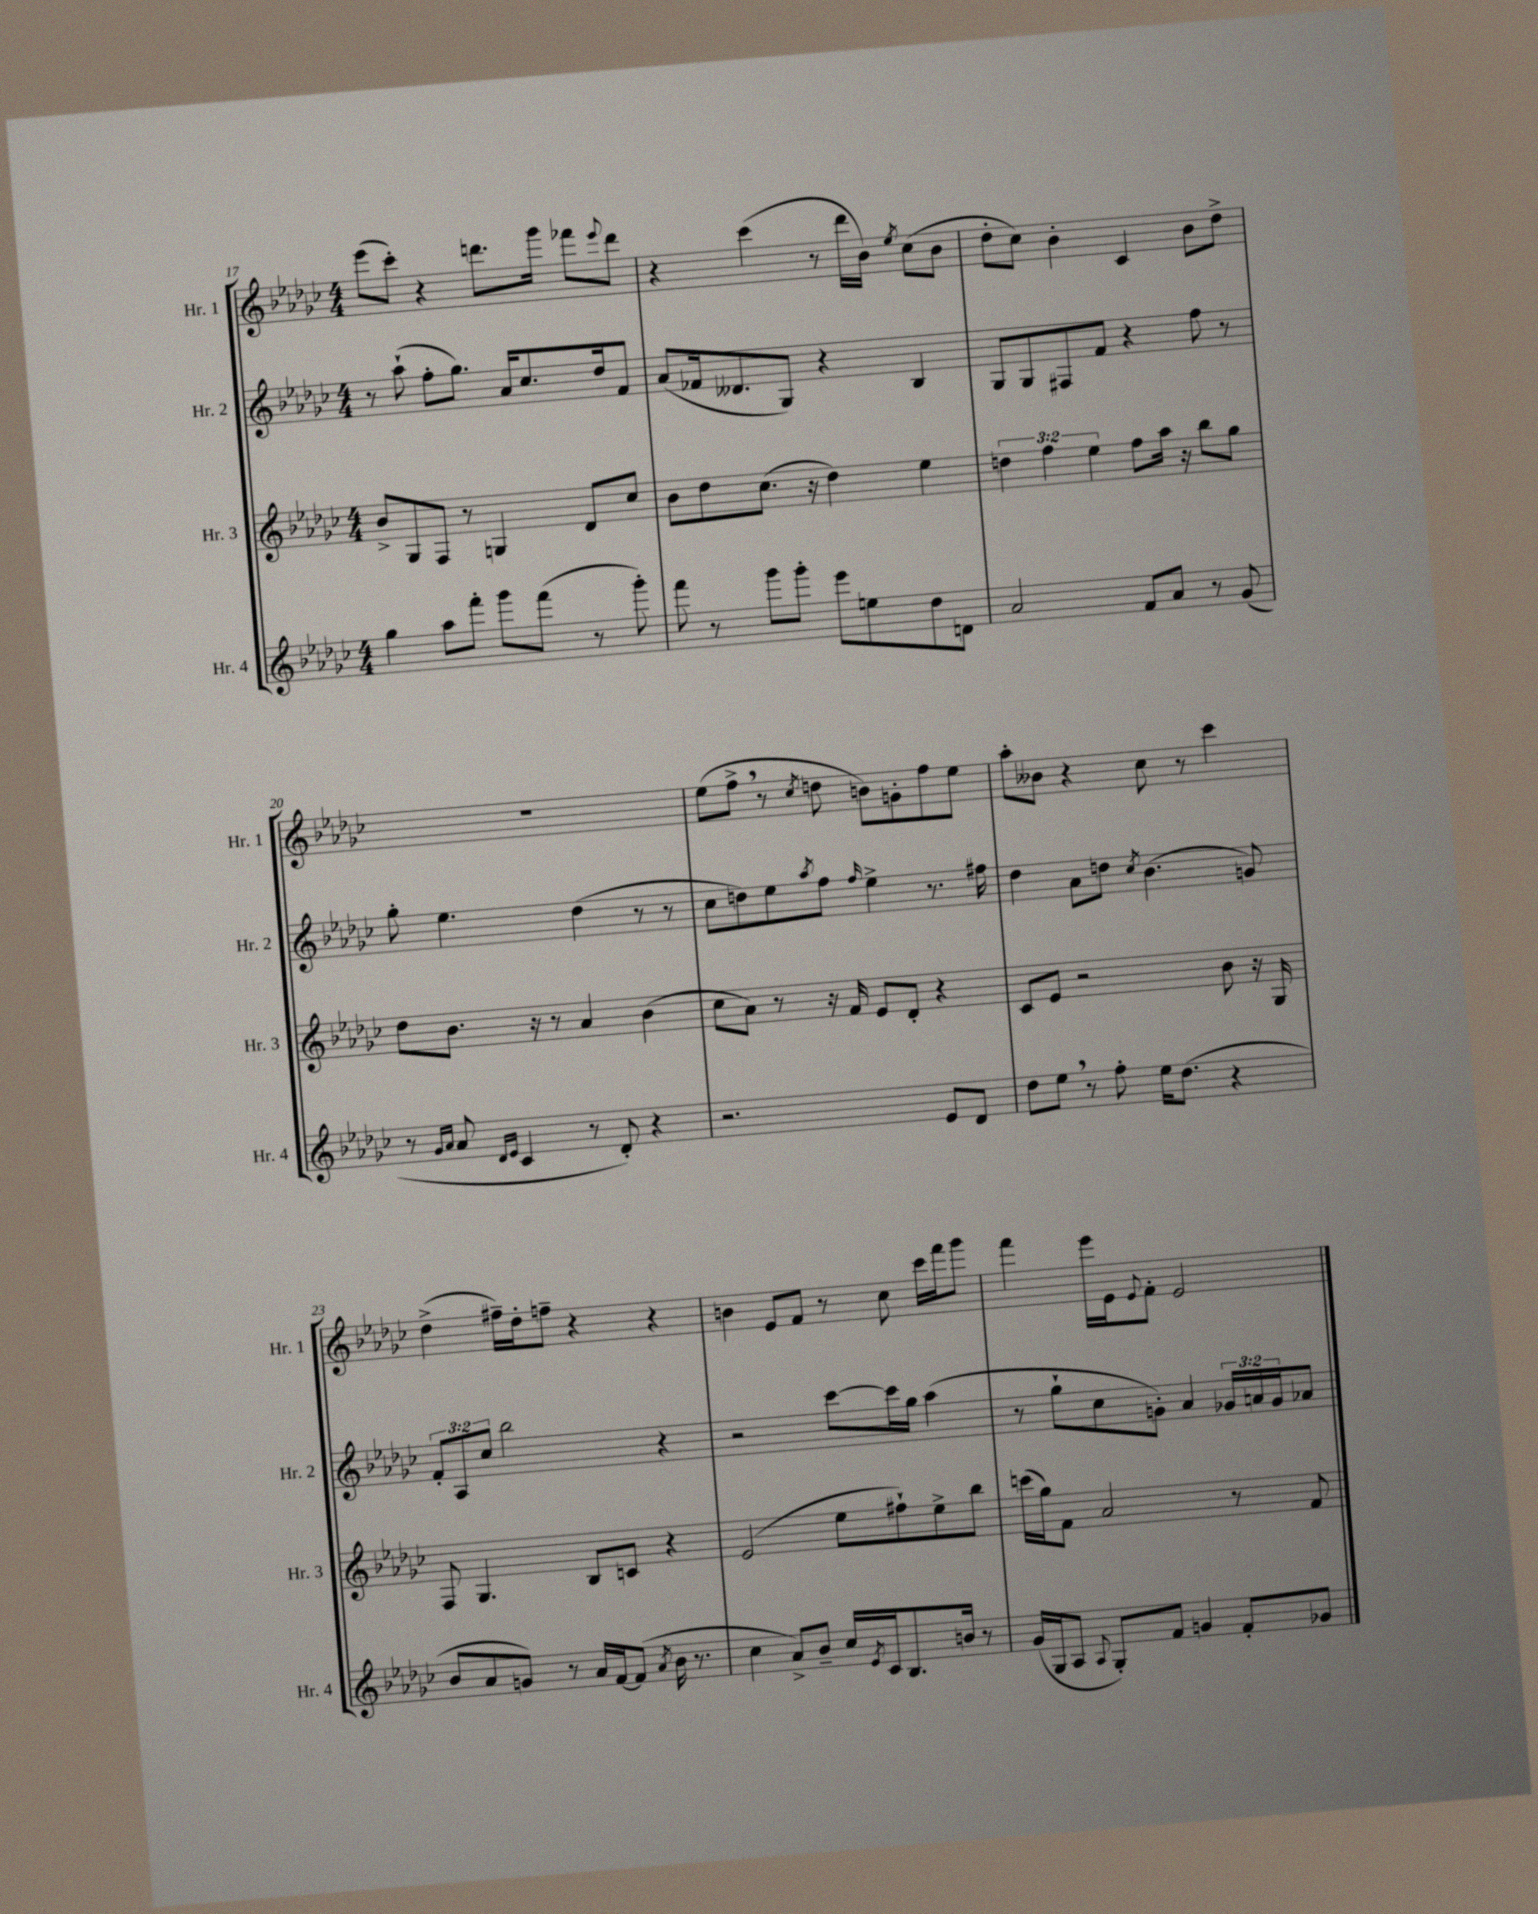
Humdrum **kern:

**kern	**kern	**kern	**kern
*part4	*part3	*part2	*part1
*staff4	*staff3	*staff2	*staff1
*I"Hr. 4	*I"Hr. 3	*I"Hr. 2	*I"Hr. 1
*I'Hr. 4	*I'Hr. 3	*I'Hr. 2	*I'Hr. 1
*clefG2	*clefG2	*clefG2	*clefG2
*k[b-e-a-d-g-c-]	*k[b-e-a-d-g-c-]	*k[b-e-a-d-g-c-]	*k[b-e-a-d-g-c-]
*M4/4	*M4/4	*M4/4	*M4/4
=17	=17	=17	=17
4gg-\	8b-^/L	8r	(8eee-\L
.	8G-/	(8aa-`\	8ccc-'\J)
8aa-\L	8F/J	8ff'\L	4r
8fff'\J	8r	8.gg-\J)	.
8ggg-\L	4Gn/	.	8.dddn\L
.	.	16a-/KL	.
(8fff\J	.	8.cc-/	.
.	.	.	16ggg-\Jk
8r	8d-/L	.	8fff-X\L
.	.	16dd-/k	.
.	.	.	8qqeee-/
8ggg-'\)	8cc-/J	8f/J	8ddd\J
=18	=18	=18	=18
8fff\	8b-\L	(8a-/L	4r
8r	8dd-\	16f-X/k	.
.	.	8.d--X/	.
8ggg-\L	(8.cc-\J	.	(4ccc-\
8ggg-'\J	.	8G-/J)	.
.	16r	.	.
8eee-\L	4dd-\)	4r	8r
8een\	.	.	16ddd-\LL
.	.	.	16b-\JJ)
.	.	.	8qee-/
8dd-\	4ee-\	4B-/	(8cc-\L
8dn\J	.	.	8b-\J
=19	=19	=19	=19
2a-/	6ddn\	8G-/L	8dd-'\L
.	.	8G-/	8cc-\J)
.	6ff\	.	.
.	.	8F#X/	4b-'\
.	6ee-\	.	.
.	.	8f/J	.
8f/L	8ff\L	4r	4c-/
8a-/J	16aa-\Jk	.	.
.	16r	.	.
8r	8bb-\L	8ff\	8b-\L
(8g-/	8gg-\J	8r	8dd-^\J
!!LO:LB:g=z
=20	=20	=20	=20
8r	8dd-\L	8gg-'\	1r
16qqg-/LL	.	.	.
16qqa-/JJ	.	.	.
8a-/	8.b-\J	4.ee-\	.
16qqd-/LL	.	.	.
16qqe-/JJ	.	.	.
4c-/	.	.	.
.	16r	.	.
.	8r	.	.
8r	4a-/	(4dd-\	.
8d-'/)	.	.	.
4r	(4b-\	8r	.
.	.	8r	.
=21	=21	=21	=21
2.r	8cc-\L	8cc-\L	(8ee-\L
.	8a-\J)	8ddn\)	8ff^,\J
.	8r	8ee-\	8r
.	.	8qaa-/	8qcc-/
.	16r	8ff\J	8ddn\
.	16f/	.	.
.	.	16qqff/	.
.	8e-/L	4ee-^\	8bn\L)
.	8d-'/J	.	8gn'\
8e-/L	4r	8.r	8ff\
8d-/J	.	.	8ee-\J
.	.	16ff#X\	.
=22	=22	=22	=22
8dd-\L	8c-/L	4dd-\	8aa-'\L
8ee-,\J	8e-/J	.	8b--X\J
8r	2r	8a-\L	4r
8ff'\	.	8ddn\J	.
.	.	8qcc-/	.
16ee-\KL	.	(4.b-\	8cc-\
(8.dd-\J	.	.	.
.	.	.	8r
4r	8b-\	.	4ccc-\
.	16r	8gn/)	.
.	16G-/	.	.
!!LO:LB:g=z
=23	=23	=23	=23
8b-/L	8F/	12f'/L	(4dd-^\
.	.	12A-/	.
8a-/	4.G-/	.	.
.	.	12cc-/J	.
8gn/J)	.	2bb-\	16ff#X~\LL)
.	.	.	16dd-'\J
8r	.	.	8ffn~\J
16a-/LL	8B-/L	.	4r
[16f/J	.	.	.
(8f/J]	8cn/J	.	.
8qa-/	.	.	.
16b-\	4r	4r	4r
8.r	.	.	.
=24	=24	=24	=24
4cc-\	(2e-/	2r	4bn\
8a-^/L)	.	.	8e-/L
8b-~/J	.	.	8f/J
16cc-/LL	8ee-\L	[8ccc-\L	8r
8qe-/	.	.	.
16c-/J	.	.	.
8.B-/	8ff#X`\)	16ccc-\L]	8cc-\
.	.	16gg-\JJ	.
.	8ee-^\	(4aa-\	16ccc-\LL
16bn/Jk	.	.	16fff\J
8r	8bb-\J	.	8ggg-\J
=25	=25	=25	=25
(16g-/LL	(16cccn\LL	8r	4fff\
16G-/J	16gg-\J)	.	.
8A-/J	8f\J	8gg-`\L	.
8qqA-/	.	.	.
8G-'/L)	2a-/	8cc-\	16eee-\LL
.	.	.	16e-\J
.	.	.	8qqe-/
8f/J	.	8gn'\J)	8f'\J
4gn/	.	4a-/	2e-/
8f'/L	8r	24g-X/LL	.
.	.	24an/	.
.	.	24g-/J	.
8g-X/J	8f/	8a-X/J	.
==	==	==	==
*-	*-	*-	*-
